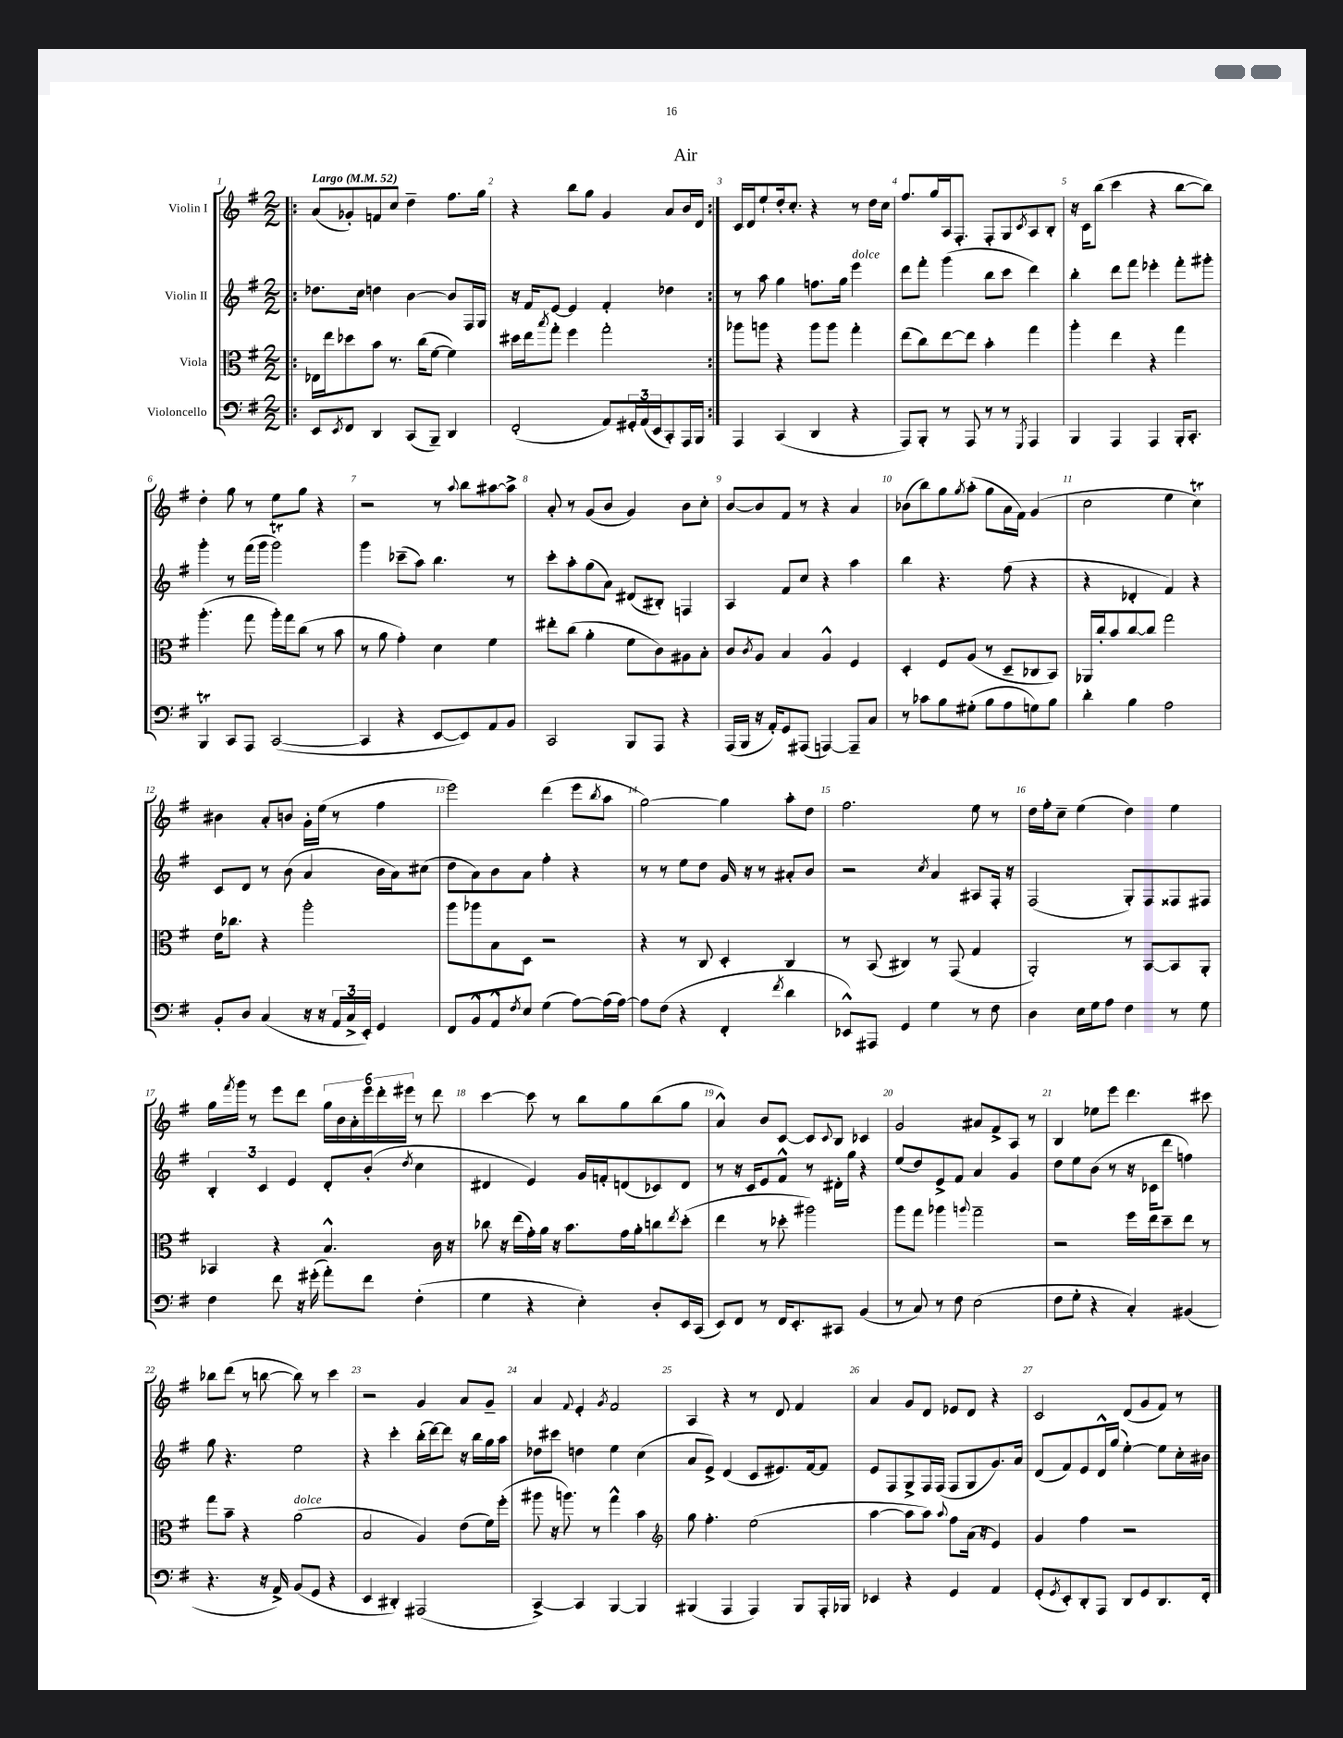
\header { title = "Air" }
<<
\new StaffGroup <<
\new Staff = "s0" \with { instrumentName = "Violin I" } {
    \clef treble \key g \major \numericTimeSignature \time 2/2 \tempo "Largo" 4 = 52
    \repeat volta 2 { \bar ".|:" a'8( ges'8-.) f'8 c''8 d''4-- fis''8. g''16 |
    r4 b''8 g''8 g'4 a'8 b'16 d'16 | }
    c'16 d'16 e''8-! d''16-. c''8.-. r4 r8 d''16 c''16 |
    fis''8. g''16 a16 fis8.-. fis8-. g8 \acciaccatura { c'8 } a8 b8-. |
    r16 c'16 b''8( c'''4 r4 b''8~ b''8) |
    d''4-. g''8 r8 e''8 g''8 r4 |
    r2 r8 \appoggiatura { a''8 } b''8 ais''8~ ais''8-> |
    a'8-. r8 g'8( b'8 g'4) b'8 c''8-. |
    b'8~ b'8 fis'8 r8 r4 a'4 |
    bes'8( b''8) g''8 \acciaccatura { g''8 } a''8-.( g''8 a'16 fis'16) g'4( |
    c''2 e''4 c''4\trill) |
    bis'4 a'8-. b'8 g'16-. e''16( r8 fis''4 |
    e'''2) d'''4( e'''8 \acciaccatura { b''8 } a''8 |
    g''2~) g''4 a''8-. d''8 |
    fis''2. e''8 r8 |
    d''16 fis''16-. c''8-- e''4( d''4) e''4 |
    g''16 \acciaccatura { fis'''8 } g'''16 r8 e'''8 d'''8 \tuplet 6/4 { g''16 b'16 a'16-. e'''16 d'''16-. eis'''16 } r8 d'''8 |
    c'''4~ c'''8 r8 b''8 g''8 b''8( g''8 |
    a'4-^) b'8 c'8~ c'8 \appoggiatura { c'8 } b8 ces'4 |
    g'2 ais'8 fis'8-> a8 r8 |
    b4 ees''8 e'''8 d'''4. cis'''8 |
    bes''8 d'''8( r8 b''8~ b''8) r8 c'''4 |
    r2 g'4 a'8 g'8-- |
    a'4 \appoggiatura { fis'8 } e'4-. \acciaccatura { g'8 } fis'2 |
    a4 r4 r8 d'8 fis'4 |
    a'4 g'8 d'8 ees'8 d'8 r4 |
    c'2 d'8( g'8 fis'8) r8 \bar "|." |
}
\new Staff = "s1" \with { instrumentName = "Violin II" } {
    \clef treble \key g \major \numericTimeSignature \time 2/2
    \repeat volta 2 { \bar ".|:" des''8. c''16 d''4 b'4~ b'8 fis16 g16 |
    r16 fis'16 e'8~ e'4 fis'4-. des''4 | }
    r8 a''8 g''4 f''8. g''16 e'''4^\markup { \italic "dolce" } |
    d'''8 fis'''8-. g'''4( b''8 c'''8 d'''4) |
    b''4-. d'''8 fis'''8 ees'''4-. fis'''8-. gis'''8-. |
    g'''4-. r8 fis'''16( g'''16 g'''2\trill) |
    g'''4 ces'''8--( a''8) b''4. r8 |
    c'''8-. a''8-. g''8( a'8) dis'8( bis8-.) f4 |
    a4 fis'8 c''8 r4 a''4 |
    b''4 r4. fis''8( r4 |
    r4 des'4-. fis'4) r4 |
    c'8 d'8 r8 b'8( a'4 b'16 a'16) cis''8( |
    d''8 a'8) b'8 a'8 fis''4-. r4 |
    r8 r8 e''8 d''8 g'16 r16 r8 ais'8-. b'8 |
    r2 \acciaccatura { c''8 } a'4 ais8 fis16-. r16 |
    fis2( g8-.) fis8 fisis8 fis8 |
    \tuplet 3/2 { b4-. c'4 e'4 } d'8-. b'8-.( \acciaccatura { d''8 } c''4 |
    dis'4 e'4) g'16 f'16-. d'8( ces'8) d'8 |
    r8 r16 c'16 e'8 fis'8-^ r8 dis'16-. g''16 r4 |
    e''8( d''8) e'8-> fis'8 a'4 g'4 |
    d''8 e''8 b'8( r8 r16 ces'16 d'''8 f''4) |
    g''8 r4. e''2 |
    r4 c'''4-. b''16-.( d'''16~) d'''8 r16 b''16 g''16 a''16 |
    des''8 cis'''8 d''4 e''4 c''4( |
    a'8 e'8->) d'4( c'8 eis'8.) fis'16~ fis'8 |
    e'8 fis8 g8-> fis16 fis16( fis8 g8 g'8.) a'16 |
    d'8( fis'8) e'8 d'16-^ g''16( e''4~-.) e''8 c''16-. bis'16 \bar "|." |
}
\new Staff = "s2" \with { instrumentName = "Viola" } {
    \clef alto \key g \major \numericTimeSignature \time 2/2
    \repeat volta 2 { \bar ".|:" ees16 e''16 des''8 b'8 r8. c''16( fis'8~ fis'4) |
    dis''16 e''16 \acciaccatura { b''8 } g''8-. fis''4 g''2-. | }
    aes''8 a''8 r4 a''8 a''8 g''4-. |
    e''8( c''8) e''8~ e''8 b'4-. g''4 |
    a''4-. e''4 r4 g''4 |
    a''4.-.( g''8 a''16-.) g''16 c''8( r8 b'8 |
    r8 a'8 g'4-.) d'4 fis'4 |
    eis''8-. c''8( a'4-. fis'8 c'8) ais8 b8-. |
    c'8 \acciaccatura { c'8 } a8 b4 a4-^ fis4 |
    d4-. fis8 a8( r8 d8-- ces8 b,8) |
    aes,16 c''16-. b'8 c''8~ c''8 g''2 |
    e'16 ces''8. r4 a''2-. |
    a''8 aes''8 b8 d8 r2 |
    r4 r8 c8 d4-. c4 |
    r8 b,8( cis4) r8 g,8( g4 |
    a,2-.) r8 b,8~ b,8 a,8-. |
    bes,4 r4 b4.-^ c'16 r16 |
    ces''8 r16 e''16( g'16-.) a'16 r16 b'8. g'16 a'16-. c''8 \acciaccatura { e''8 } d''8-.( |
    e''4 r8 des''8-. ais''2) |
    a''8 g''8 aes''4 \appoggiatura { a''8 } g''2-- |
    r2 fis''16 e''16 d''8-- e''8 r8 |
    g''8 b'8-- r4 a'2^\markup { \italic "dolce" }( |
    b2 a4) e'8( fis'16) fis''16-.( |
    ais''8 r16 a''8.) r8 g''4-^ b'4 |
    \clef treble g''8 fis''4.-. e''2( |
    a''4~ a''8 a''8) \appoggiatura { a''8 } fis''8 a'16( r16 e'4) |
    g'4 fis''4 r2 \bar "|." |
}
\new Staff = "s3" \with { instrumentName = "Violoncello" } {
    \clef bass \key g \major \numericTimeSignature \time 2/2
    \repeat volta 2 { \bar ".|:" e,8 \acciaccatura { e,8 } fis,8 d,4 c,8( b,,8--) d,4 |
    fis,2-.( a,8) \tuplet 3/2 { gis,16-. a,16( e,16 } c,8-.) a,,16 b,,16 | }
    a,,4 c,4( d,4 r4 |
    a,,8) b,,8-. r8 a,,8 r8 r8 \acciaccatura { g,,8 } a,,4 |
    b,,4 a,,4 a,,4 b,,16-. c,8.-. |
    b,,4\trill c,8 a,,8 c,2~( |
    c,4 r4 e,8~ e,8) a,8 b,8 |
    c,2 b,,8 a,,8 r4 |
    a,,16( b,,16 r16 a,16-.) g,8 ais,,8( a,,4~) a,,8-- c8 |
    r8 ces'8 b8 gis8-.( b8 a8 g8) b8 |
    d'4-. b4 a2 |
    b,8-. d8 c4( r16 r16 \tuplet 3/2 { a,16 c16-> e,16-.) } g,4 |
    fis,8 b,8-^ a,8-^ \acciaccatura { fis8 } e8 g4( a8~) a16( a16~) |
    a8 fis8( r4 fis,4-. \acciaccatura { fis'8 } d'4 |
    ees,8-^) ais,,8 g,4 g4 r8 fis8 |
    d4 e16 g16 a8 fis4 r8 g8 |
    fis4 fis'8 r16 gis'16-.( a'8-.) fis'8 fis4-.( |
    g4 r4 e4-.) d8-. e,16 c,16( |
    e,8) fis,8 r8 fis,16 e,8.-. cis,8 b,4( |
    r8 c8) r8 fis8 e2( |
    fis8 g8-. r4 c4-.) bis,4( |
    r4. r16 a,16->) b,8( g,8 r4 |
    e,4 dis,4-.) ais,,2( |
    c,4~->) c,4 b,,4~ b,,4 |
    bis,,4( a,,4 a,,4) bis,,8 a,,16-. bes,,16 |
    ees,4 r4 g,4 a,4 |
    g,8-.( \acciaccatura { g,8 } e,8-.) d,8-. a,,8 d,8 g,8 d,8. fis,16-. \bar "|." |
}
>>
>>
\layout { \context { \Score \override BarNumber.break-visibility = ##(#f #t #t) barNumberVisibility = #all-bar-numbers-visible } }
